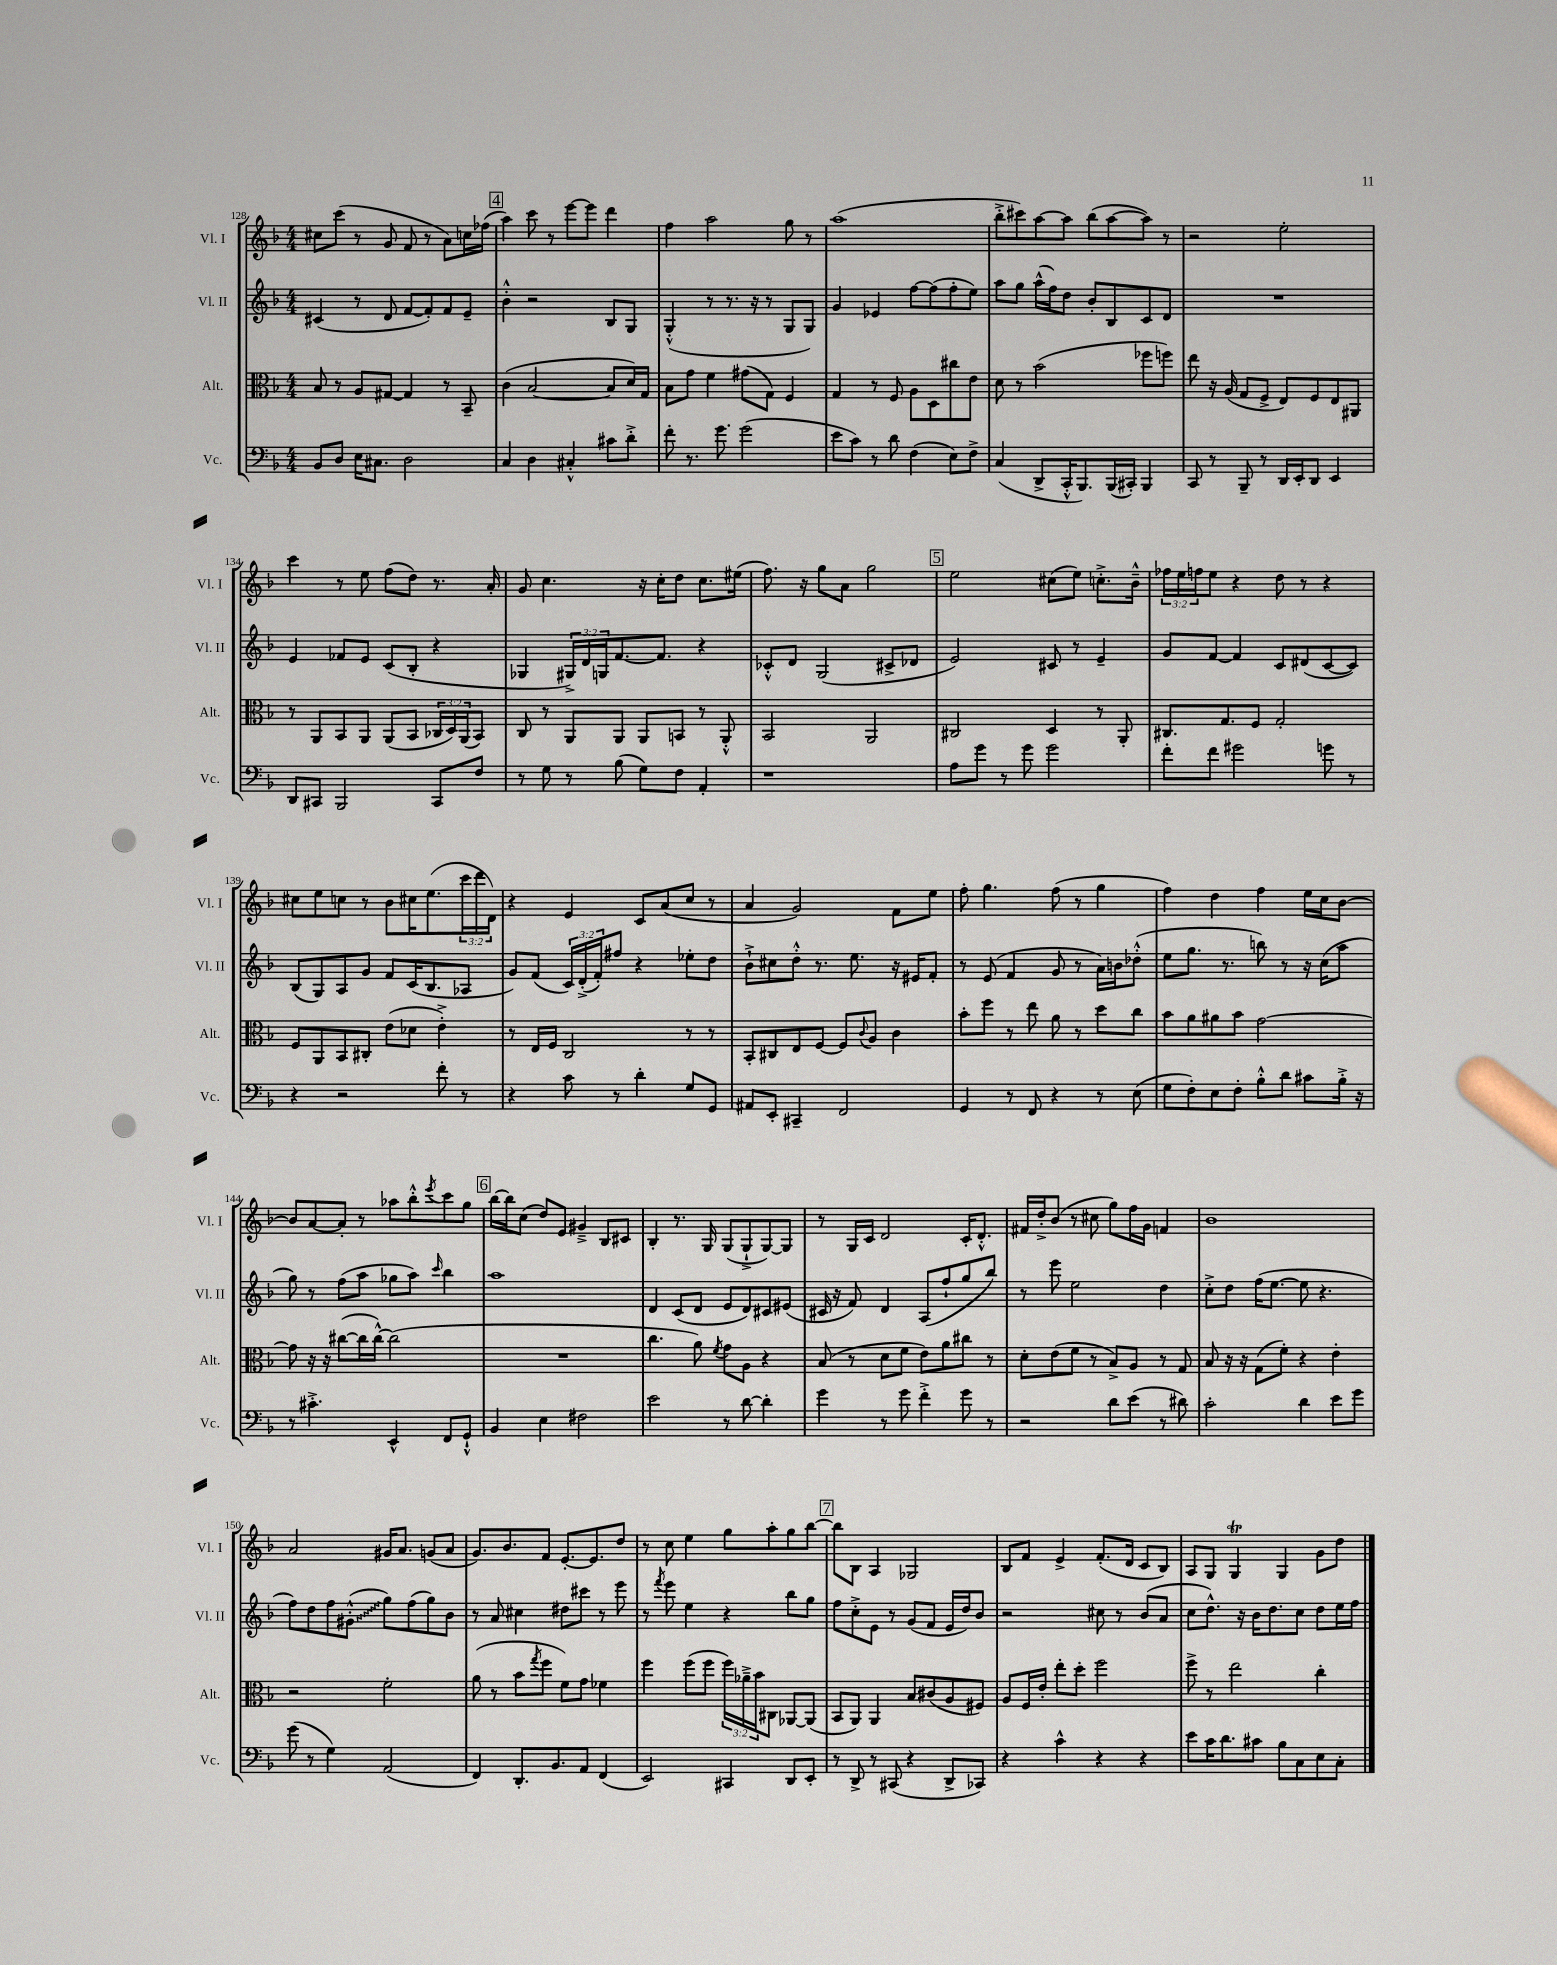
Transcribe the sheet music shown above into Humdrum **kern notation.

**kern	**kern	**kern	**kern
*staff4	*staff3	*staff2	*staff1
*clefF4	*clefC3	*clefG2	*clefG2
*k[b-]	*k[b-]	*k[b-]	*k[b-]
*M4/4	*M4/4	*M4/4	*M4/4
8BB-	8B-	(4c#	8cc#
8D	8r	.	(8ccc
16E	8A	8r	8r
8.C#	.	.	.
.	[8G#	8d	8g
2D	4G#]	[8f	8f
.	.	8f'])	8r
.	8r	8f	8a)
.	8BB-~	8e~	16cc
.	.	.	(16ff-
=	=	=	=
4C	(4c	4b-'^^	4aa)
4D	[2B-	2r	8ccc
.	.	.	8r
4C#'^^	.	.	[8eee
.	.	.	8eee]
8c#	8B-]	8B-	4ddd
8d'^	16d)	8G	.
.	16G	.	.
=	=	=	=
8f'	8B-	(4G'^^	4ff
8.r	8g	.	.
.	4f	8r	2aa
8.g	.	.	.
.	.	8.r	.
(2g	(8g#	.	.
.	.	16r	.
.	8G)	8r	.
.	4F	8G	8gg
.	.	8G)	8r
=	=	=	=
8e	4G	4g	(1aa
8c)	.	.	.
8r	8r	4e-	.
8d	8F	.	.
(4F	8A	[8ff	.
.	8D	(8ff]	.
8E)	8cc#	8ff'	.
8F^	8e	8ee)	.
=	=	=	=
(4C	8d	8aa	8bb-'^
.	8r	8gg	8ccc#)
8DD^	(2b-	(16aa^^	[8aa
.	.	16ff)	.
16CC'^^	.	8dd	8aa]
8.BBB-)	.	.	.
.	.	8b-'	(8bb-
(16BBB-	.	8B-	[8aa
16CC#')	.	.	.
4BBB-	8ff-	8c	8aa])
.	8ff)	8d	8r
=	=	=	=
8CC	8ee	1r	2r
8r	16r	.	.
.	(16A	.	.
8BBB-~	8G	.	.
8r	8F^	.	.
16DD	8E)	.	2ee'
16EE'	.	.	.
8DD	8F	.	.
4EE	8E	.	.
.	8AA#	.	.
=	=	=	=
8DD	8r	4e	4ccc
8CC#	8AA	.	.
2BBB-	8BB-	8f-	8r
.	8AA	8e	8ee
.	(8AA	(8c	(8ff
.	8BB-	8B-'	8dd)
8CC#	24C-	4r	8.r
.	24D)	.	.
.	(24AA	.	.
8F	8BB-)	.	.
.	.	.	16a'
=	=	=	=
8r	8C	4G-	8g
8G	8r	.	4.cc
8r	8AA	24G#^)	.
.	.	24d	.
.	.	24G	.
(8B-	8AA	[8.f	.
8G)	8AA	.	16r
.	.	8.f]	16cc'
8F	8BB	.	8dd
4AA'	8r	4r	8.cc
.	8AA'^^	.	.
.	.	.	(16ee#
=	=	=	=
1r	2BB-	8c-'^^	8.ff)
.	.	8d	.
.	.	.	16r
.	.	(2G	8gg
.	.	.	8a
.	2AA	.	2gg
.	.	8c#^	.
.	.	8d-	.
=	=	=	=
8A	2C#	2e)	2ee
8g	.	.	.
8r	.	.	.
8g	.	.	.
2g	4D	8c#	(8cc#
.	.	8r	8ee)
.	8r	4e~	8.cc'^
.	8AA'	.	.
.	.	.	16b-~^^
=	=	=	=
8f'	8.C#	8g	24ff-
.	.	.	24ee
.	.	.	24ff
8f	.	[8f	8ee
.	8.G	.	.
2g#	.	4f]	4r
.	8F	.	.
.	2G'	8c	8dd
.	.	(8d#	8r
8g	.	[8c	4r
8r	.	8c])	.
=	=	=	=
4r	8F	(8B-	8cc#
.	8AA	8G)	8ee
2r	8BB-	8A	8cc
.	8C#'	8g	8r
.	(8e	8f	8b-
.	8d-	(16c	16cc#
.	.	8.B-	(8.ee
8f'	4e'^)	.	.
8r	.	8A-	24ccc
.	.	.	24ddd
.	.	.	24d)
=	=	=	=
4r	8r	8g)	4r
.	16E	(8f	.
.	16F	.	.
8c	2C	24c)	4e
.	.	(24d'^	.
.	.	24f')	.
8r	.	8ff#	.
4d'	.	4r	8c
.	.	.	(8a
8G	8r	8ee-'	8cc
8GG	8r	8dd	8r
=	=	=	=
8AA#	8BB-'	8b-`^	4a
8EE'	8C#	8cc#	.
4CC#~	8E	8dd'^^	2g)
.	[8F	8.r	.
2FF	8F]	.	.
.	.	8.ee	.
.	8qqc	.	.
.	8A	.	.
.	4c	16r	8f
.	.	16e#	.
.	.	8f'	8ee
=	=	=	=
4GG	8b-'	8r	8ff'
.	8ff	(8e	4.gg
8r	8r	4f	.
8FF	8ee	.	.
4r	8a	8g	(8ff
.	8r	8r	8r
8r	8dd	16a)	4gg
.	.	16b	.
(8E	8cc	(8dd-'^^	.
=	=	=	=
8G	8b-	8ee	4ff)
8F')	8a	8.gg	.
8E	8a#	.	4dd
.	.	8.r	.
8F'	8b-	.	.
8B-'^^	[2g	8bb)	4ff
8d	.	8r	.
8c#	.	16r	16ee
.	.	(16cc	16cc
16B-'^	.	8aa	[8b-
16r	.	.	.
=	=	=	=
8r	8g]	8gg)	8b-]
4.c#'^	16r	8r	[8a
.	16r	.	.
.	([8cc#	(8ff	8a']
.	16cc#]	8aa	8r
.	[16cc#^^)	.	.
4EE^^	(2cc#]	8gg-	8aa-
.	.	8aa)	8bb-'^^
.	.	16qqccc	8qeee
8FF	.	4bb-	8ccc
8GG`^^	.	.	8gg
=	=	=	=
4BB-	1r	1aa	[16bb-
.	.	.	16bb-]
.	.	.	(8cc
4E	.	.	8dd)
.	.	.	8e
2F#	.	.	4g#~^
.	.	.	8B-
.	.	.	8c#
=	=	=	=
2e	4.cc	4d	4B-'
.	.	(8c	8.r
.	8a)	8d	.
.	.	.	16G
.	8qf	.	.
8r	8g	8e	(8G
[8d	8A	8d)	8G`^
4d']	4r	8c#	[8G)
.	.	(8e#	8G]
=	=	=	=
4g	(8B-	16c#	8r
.	.	16r	.
.	8r	8f)	16G
.	.	.	16c
8r	8d	4d	2d
8g	8f	.	.
4f'^	8e)	(8A	.
.	8a	8ff`	.
8g	8cc#	8gg	16c'
.	.	.	8.d'^^
8r	8r	8bb-)	.
=	=	=	=
2r	8d'	8r	16f#
.	.	.	16dd'^
.	(8e	8eee	(8b-
.	8f	2ee	8r
.	8r	.	8cc#
8d	8B-^)	.	8gg)
(8e	8A	.	16ff
.	.	.	16g
8r	8r	4dd	4f
8d#)	8G	.	.
=	=	=	=
2c'	8B-	8cc'^	1b-
.	16r	8dd	.
.	16r	.	.
.	(8G	(16ff	.
.	.	[8.ee	.
.	8f')	.	.
4d	4r	8ee]	.
.	.	4.r	.
8e	4e'	.	.
8g	.	.	.
=	=	=	=
(8g	2r	8ff)	2a
8r	.	8dd	.
4G)	.	8ff	.
.	.	(8g#'^^	.
(2AA	2f'	8gg)	16g#
.	.	.	8.a
.	.	(8ff	.
.	.	8gg)	(8g
.	.	8b-	8a
=	=	=	=
4FF)	(8a	8r	8.g)
.	8r	8a	.
.	.	.	8.b-
8.DD'	8b-	4cc#	.
.	8qgg	.	.
.	8ff	.	8f
8.BB-	.	.	.
.	8f)	8dd#	[8.e'
8AA	8g	8ccc#	.
.	.	.	8.e]
(4FF	4f-	8r	.
.	.	8eee	8dd
=	=	=	=
2EE)	4ff	8r	8r
.	.	8qfff	.
.	.	8eee	8cc
.	(8ff	4ee	4ee
.	8ff	.	.
4CC#	24ff)	4r	8gg
.	24a-~^	.	.
.	24b-	.	.
.	8C#	.	8aa'
8DD	[8AA-	8bb-	8gg
8EE'	(8AA-]	8gg	[8bb-
=	=	=	=
8r	8BB-	8ff	8bb-]
8DD^	8AA)	8cc'^	8B-
8r	4AA	8e	4A
(8CC#	.	8r	.
4r	8B-	(8g	2G-
.	(8c#	8f	.
8DD^	8A	16e	.
.	.	16dd)	.
8CC-)	8F#)	8b-	.
=	=	=	=
4r	8A	2r	8B-
.	16F	.	8f
.	16e'	.	.
4c^^	8ee'	.	4e^
.	8dd'	.	.
4r	2ff	8cc#	(8.f'
.	.	8r	.
.	.	.	16d
4r	.	(8b-	8c
.	.	8a	8B-)
=	=	=	=
8e	8ff^	8cc	8A
16c	8r	8.dd^^)	8G
8.d	.	.	.
.	2ee	.	4G
.	.	16r	.
8c#	.	16b-	.
.	.	8.dd	.
8B-	.	.	4G
8C	.	8cc	.
8E	4cc'	8dd	8g
8C'	.	16ee	8dd
.	.	16ff	.
==	==	==	==
*-	*-	*-	*-
